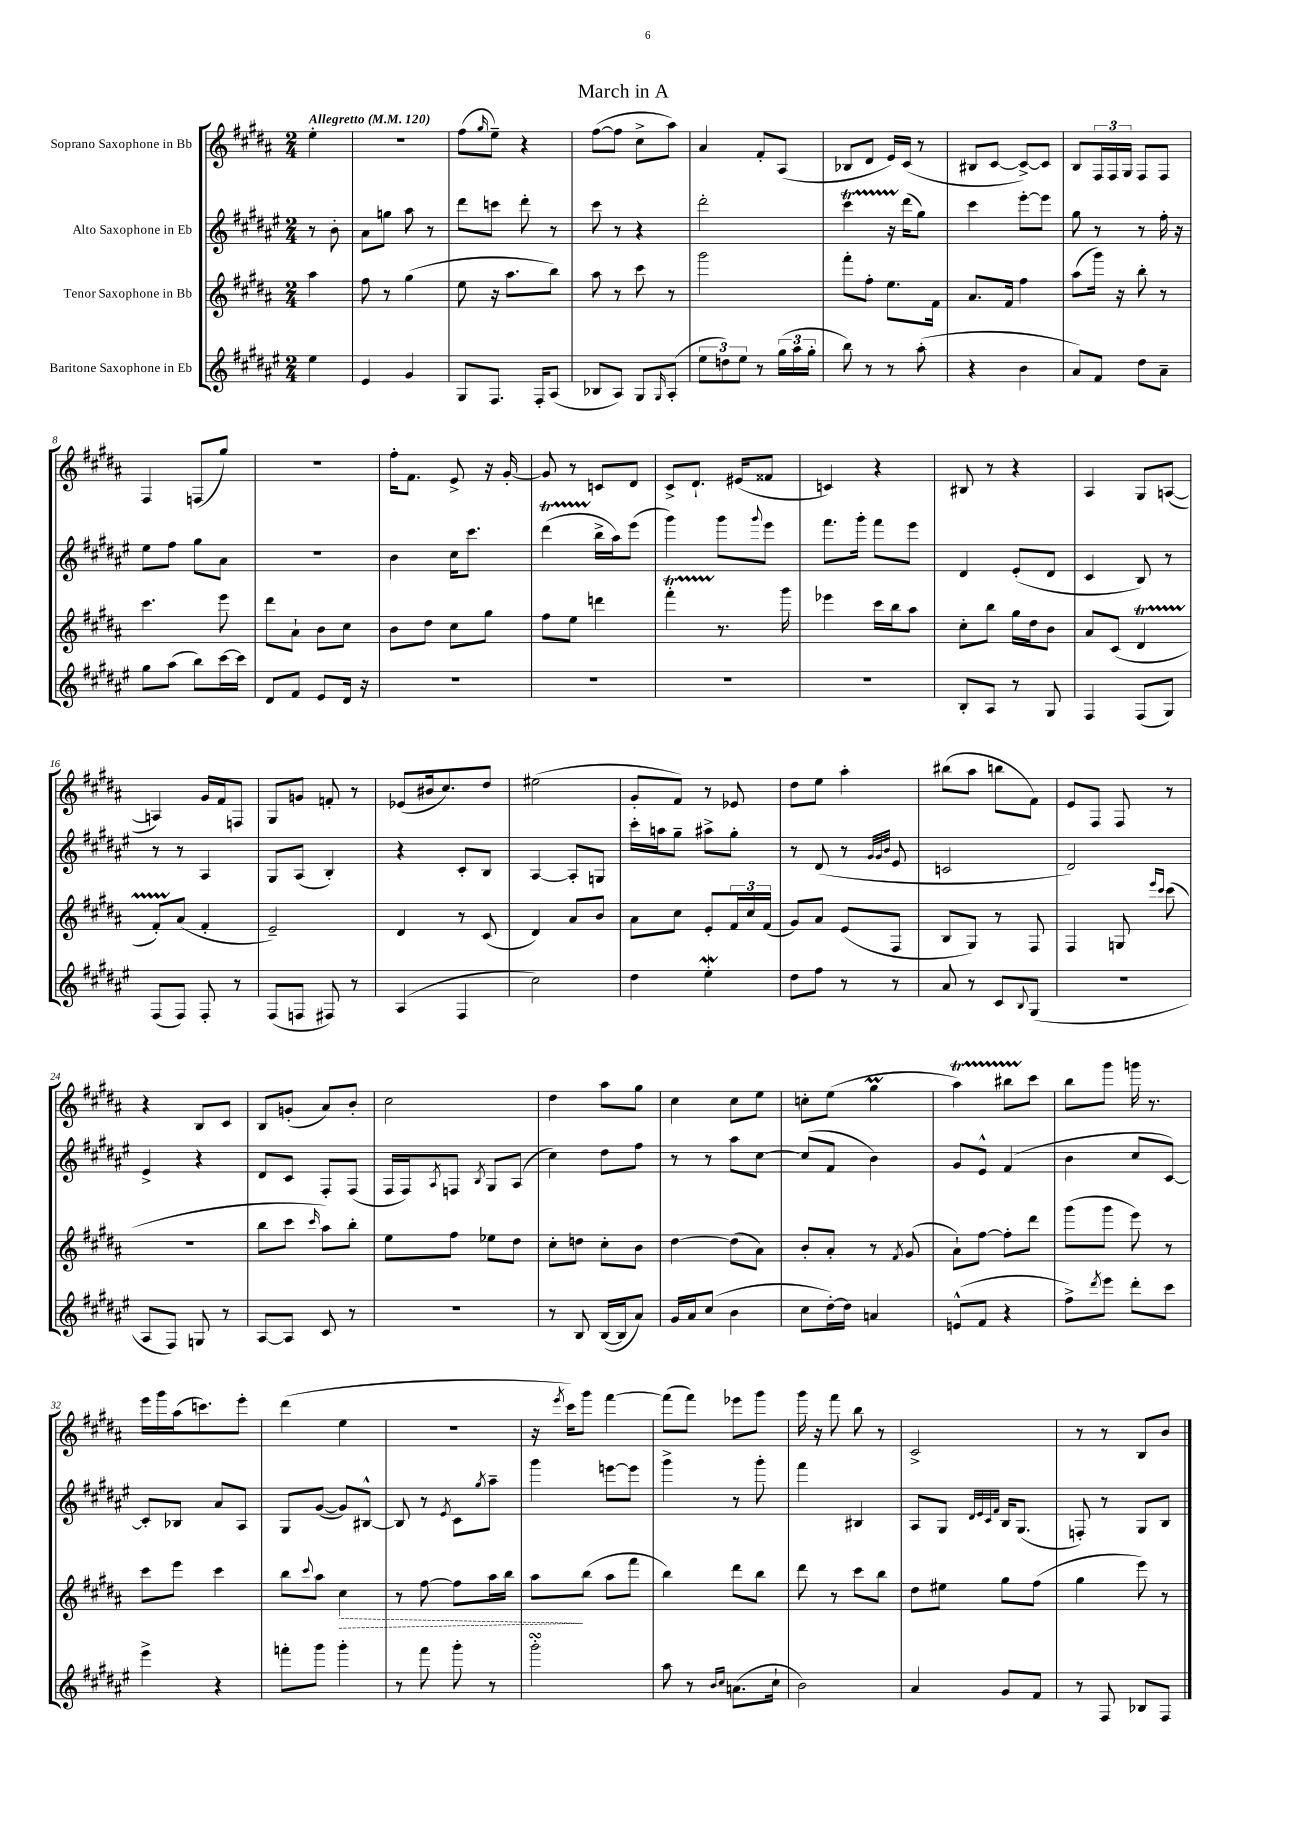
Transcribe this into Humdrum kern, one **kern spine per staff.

**kern	**kern	**kern	**kern
*staff4	*staff3	*staff2	*staff1
*clefG2	*clefG2	*clefG2	*clefG2
*k[f#c#g#d#a#e#]	*k[f#c#g#d#a#]	*k[f#c#g#d#a#e#]	*k[f#c#g#d#a#]
*M2/4	*M2/4	*M2/4	*M2/4
*MM120	*MM120	*MM120	*MM120
4ee#\	4aa#\	8r	4ee'\
.	.	8b'\	.
=	=	=	=
4e#/	8ff#\	8a#\L	2r
.	8r	8gg\J	.
4g#/	(4gg#\	8aa#\	.
.	.	8r	.
=	=	=	=
8G#/L	8ee\	8ddd#\L	(8ff#\L
.	.	.	16qqgg#/
8.F#/J	16r	8ccc\J	8ee~\J)
.	8.aa#\L	.	.
.	.	8ddd#'\	4r
16F#'/LK	.	.	.
(8A#/J	8bb\J)	8r	.
=	=	=	=
8B-/L	8aa#\	8ccc#\	([8ff#\L
8A#/J)	8r	8r	8ff#\]J
8G#/L	8ccc#\	4r	8cc#^\L
16qqG#/	.	.	.
(8A#'/J	8r	.	8aa#\J)
=	=	=	=
12ee#\L	2ggg#\	2ddd#'\	4a#/
12dd\)	.	.	.
12ee#\J	.	.	.
8r	.	.	8f#'/L
(24gg#\LL	.	.	(8A#/J
24aa#\	.	.	.
24gg#'\JJ	.	.	.
=	=	=	=
8bb\)	8fff#'\L	4ccc#\	8B-/L
8r	8ff#'\J	.	8d#/J
8r	8.ee\L	16r	16e/LL)
.	.	(16ddd#\LK	(16c#/JJ
(8aa#'\	.	8gg#\J)	8r
.	16f#\Jk	.	.
=	=	=	=
4r	8.a#/L	4ccc#\	8B#/L
.	.	.	[8c#/J
.	16f#/Jk	.	.
4b\	4ff#\	[8eee#'\L	8c#^/_L)
.	.	8eee#\]J	8c#/]J
=	=	=	=
8a#/L)	(8aa#\L	8gg#\	8B/L
8f#/J	16ggg#\Jk)	8r	24F#/L
.	.	.	24F#/
.	16r	.	.
.	.	.	24G#/JJ
8dd#\L	8bb'\	8r	8F#/L
8a#~\J	8r	16ff#'\	8F#/J
.	.	16r	.
=	=	=	=
8gg#\L	4.ccc#\	8ee#\L	4F#/
(8aa#\J	.	8ff#\J	.
8bb\L)	.	8gg#\L	(8F/L
[16ccc#\L	8eee\	8a#\J	8gg#/J)
16ccc#\]JJ	.	.	.
=	=	=	=
8d#/L	8ddd#\L	2r	2r
8f#/J	8a#`\J	.	.
8e#/L	8b\L	.	.
16d#/Jk	8cc#\J	.	.
16r	.	.	.
=	=	=	=
2r	8b\L	4b\	16ff#'\LK
.	.	.	8.f#\J
.	8dd#\J	.	.
.	8cc#\L	16cc#\LK	8e^/
.	.	8.ccc#\J	.
.	8gg#\J	.	16r
.	.	.	[16g#'/
=	=	=	=
2r	8ff#\L	(4ddd#\	8g#/]
.	8ee\J	.	8r
.	4ddd\	16bb^\LL	8c/L
.	.	16aa#\J)	.
.	.	(8eee#\J	8d#/J
=	=	=	=
2r	4fff#'\	4ggg#\)	8c#^/L
.	.	.	8.d#`/J
.	8.r	8ggg#\L	.
.	.	.	(16e#/LK
.	.	8qqggg#/	.
.	.	8eee#\J	8f##/J
.	16ggg#\	.	.
=	=	=	=
2r	4eee-\	8.fff#\L	4c/)
.	.	16ggg#'\Jk	.
.	16ccc#\LL	8fff#\L	4r
.	16bb\J	.	.
.	8aa#\J	8eee#\J	.
=	=	=	=
8B'/L	8cc#'\L	4d#/	8B#/
8A#/J	8bb\J	.	8r
8r	16gg#\LL	(8e#'/L	4r
.	16dd#\J	.	.
8G#/	8b\J	8d#/J	.
=	=	=	=
4F#/	8a#/L	4c#/	4A#/
.	(8c#/J	.	.
(8F#/L	4d#/	8B/)	8G#/L
8G#/J)	.	8r	([8A/J
=	=	=	=
(8F#/L	8f#'/L)	8r	4A/])
8F#/J)	(8a#/J	8r	.
8F#'/	4f#'/	4A#/	16g#/LL
.	.	.	16f#/J
8r	.	.	8F/J
=	=	=	=
(8F#/L	2e~/)	8G#/L	8G#/L
8F/J	.	(8A#/J	8g/J
8F#/)	.	4B'/)	8f'/
8r	.	.	8r
=	=	=	=
(4A#/	4d#/	4r	(8e-/L
.	.	.	16b#/k
.	.	.	8.cc#/)
4F#/	8r	8c#'/L	.
.	(8c#/	8B/J	8dd#/J
=	=	=	=
2cc#\)	4d#/)	[4A#/	(2ee#\
.	8a#/L	8A#'/]L	.
.	8b/J	8G/J	.
=	=	=	=
4dd#\	8a#\L	16ccc#'\LL	8g#'/L
.	.	16aa\J	.
.	8cc#\J	8gg#~\J	8f#/J)
4ee#'\	8e'/L	8aa#^\L	8r
.	24f#/L	8gg#'\J	8e-/
.	24cc#/	.	.
.	(24f#/JJ	.	.
=	=	=	=
8dd#\L	8g#/L)	8r	8dd#\L
8ff#\J	8a#/J	(8d#/	8ee\J
8r	(8e/L	8r	4aa#'\
.	.	32qqg#/LLL	.
.	.	32qqg#/	.
.	.	32qqb/JJJ	.
8r	8F#/J	8e#/	.
=	=	=	=
8a#/	8B/L	2c/	(8bb#\L
8r	8G#/J)	.	8aa#\J
8c#/L	8r	.	8bb\L
8qqB/	.	.	.
(8G#/J	8F#/	.	8f#\J)
=	=	=	=
2r	4F#/	2d#/)	8e/L
.	.	.	8F#/J
.	8G/	.	8F#/
.	16qqeee/LL	.	.
.	16qqccc#/JJ	.	.
.	(8ccc#\	.	8r
=	=	=	=
8A#/L	2r	4e#^/	4r
8F#/J)	.	.	.
8G/	.	4r	8B/L
8r	.	.	8c#/J
=	=	=	=
[8A#/L	8bb\L	8d#/L	8B/L
8A#/]J	8ccc#\J	8c#/J	(8g'/J
.	16qqccc#/	.	.
8c#/	8aa#\L)	8F#'/L	8a#/L)
8r	8bb'\J	(8F#/J	8b'/J
=	=	=	=
2r	8ee\L	16F#/LL	2cc#\
.	.	16F#/J)	.
.	.	8qA#/	.
.	8ff#\J	8F/J	.
.	.	8qB/	.
.	8ee-\L	8G#/L	.
.	8dd#\J	(8A#/J	.
=	=	=	=
8r	8cc#'\L	4cc#\)	4dd#\
8B/	8dd\J	.	.
([16B/LL	8cc#'\L	8dd#\L	8aa#\L
16B/]J	.	.	.
8a#/J)	8b\J	8ff#\J	8gg#\J
=	=	=	=
16g#/LL	[4dd#\	8r	4cc#\
16a#/J	.	.	.
(8cc#/J	.	8r	.
4b\	(8dd#\]L	8aa#\L	8cc#\L
.	8a#\J)	[8cc#\J	8ee\J
=	=	=	=
8cc#\L	8b'/L	(8cc#/]L	8cc'\L
[16dd#'\L)	8a#'/J	8f#/J	(8ee\J
16dd#\]JJ	.	.	.
4a/	8r	4b\)	4gg#\
.	8qf#/	.	.
.	(8g#/	.	.
=	=	=	=
(8e^^/L	8a#`\L)	8g#/L	4aa#\)
8f#/J	[8ff#\J	8e#^^/J	.
4r	8ff#'\]L	(4f#/	8bb#\L
.	8ddd#\J	.	8ccc#\J
=	=	=	=
8ff#^\L)	(8ggg#\L	4b\	8bb\L
8qddd#/	.	.	.
8eee#\J	8ggg#\J	.	8ggg#\J
8ddd#'\L	8eee\)	8cc#/L	16ggg\
.	.	.	8.r
8ccc#\J	8r	[8c#/J)	.
=	=	=	=
4eee#^\	8ccc#\L	8c#'/]L	16eee\LL
.	.	.	16ggg#\
.	8eee\J	8B-/J	(16aa#\J
.	.	.	8.ccc\)
4r	4ccc#\	8a#/L	.
.	.	8A#/J	8eee'\J
=	=	=	=
8fff'\L	8bb\L	8G#/L	(4ddd#\
.	8qqccc#/	.	.
8ggg#\J	8aa#\J	([8g#/J	.
4ggg#'\	4cc#\	8g#/]L)	4ee\
.	.	[8B#^^/J	.
=	=	=	=
8r	8r	8B#/]	2r
8fff#\	[8ff#\	8r	.
.	.	8qe#/	.
8ggg#'\	8ff#\]L	8c#\L	.
.	.	8qgg#/	.
8r	16aa#\L	8aa#~\J	.
.	16bb\JJ	.	.
=	=	=	=
2ggg#'\	8aa#\L	4ggg#\	16r
.	.	.	8qeee/
.	.	.	16ccc#\LK)
.	(8bb\J	.	8ggg#\J
.	8aa#\L	[8eee\L	[4fff#\
.	8fff#\J	8eee\]J	.
=	=	=	=
8aa#\	4bb\)	4ggg#^\	(8fff#\]L
8r	.	.	8fff#\J)
16qqb/LL	.	.	.
16qqcc#/JJ	.	.	.
(8.a\L	8ddd#\L	8r	8eee-\L
.	8bb\J	8ggg#'\	8ggg#\J
16cc#`\Jk	.	.	.
=	=	=	=
2b\)	8ddd#\	4fff#\	16ggg#\
.	.	.	16r
.	8r	.	8fff#\
.	8ccc#\L	4B#/	8bb\
.	8bb\J	.	8r
=	=	=	=
4a#/	8dd#\L	8A#/L	2c#^/
.	8ee#\J	8G#/J	.
.	.	32qqd#/LLL	.
.	.	32qqe#/	.
.	.	32qqc#/	.
.	.	32qqf#/JJJ	.
8g#/L	8gg#\L	16B/LK	.
.	.	(8.G#/J	.
8f#/J	(8ff#\J	.	.
=	=	=	=
8r	4gg#\	8F'/)	8r
8F#/	.	8r	8r
8B-/L	8eee\)	8G#/L	8B/L
8F#/J	8r	8B/J	8b/J
==	==	==	==
*-	*-	*-	*-
